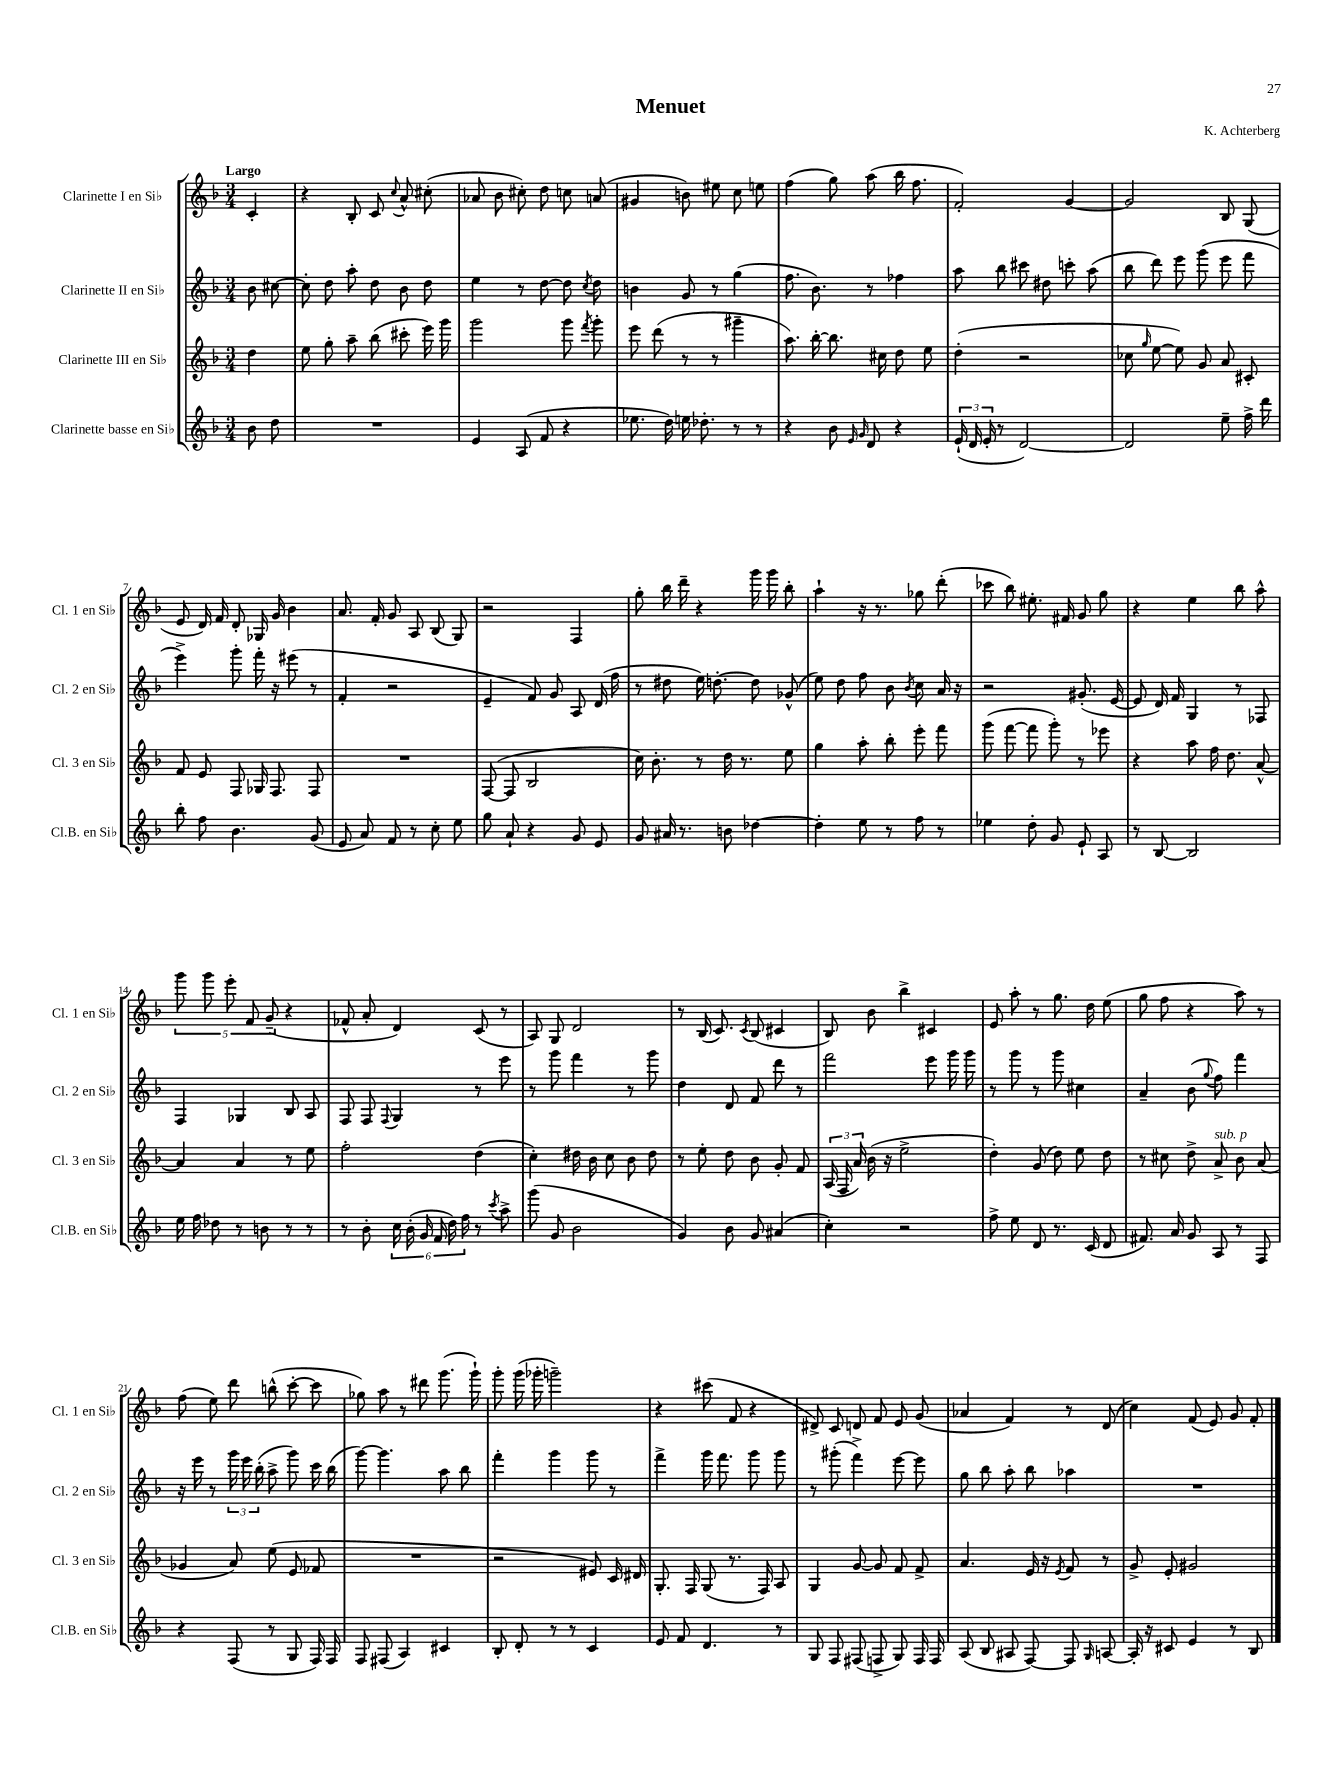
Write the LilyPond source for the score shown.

\header { title = "Menuet" composer = "K. Achterberg" }
<<
\new StaffGroup <<
\new Staff = "s0" \with { instrumentName = "Clarinette I en Sib" shortInstrumentName = "Cl. 1 en Sib" } {
    \clef treble \key f \major \numericTimeSignature \time 3/4 \partial 4 \tempo "Largo"
    \autoBeamOff c'4-. |
    r4 bes8-. c'8 \appoggiatura { c''8 } a'8-^ cis''8-.( |
    aes'8 bes'8 cis''8-.) d''8 c''8 a'8( |
    gis'4 b'8) eis''8 c''8 e''8 |
    f''4( g''8) a''8( bes''16 f''8. |
    f'2-.) g'4~ |
    g'2 bes8 g8( |
    e'8 d'16) f'16 d'8-. ges16 g'16 bes'4 |
    a'8. f'16-. g'8 a8 bes8( g8) |
    r2 f4 |
    g''8-. bes''16 d'''16-- r4 g'''16 g'''16 bes''8-. |
    a''4-! r16 r8. ges''8 d'''8-.( |
    ces'''8 bes''8) eis''8.-. fis'16 g'8 g''8 |
    r4 e''4 bes''8 a''8-^ |
    \tuplet 5/4 { g'''8 g'''8 e'''8-. f'8 g'8--( } r4 |
    fes'8-^ a'8-. d'4) c'8( r8 |
    a8) g8 d'2 |
    r8 bes16( c'8.) \acciaccatura { c'8 } bes8( cis'4 |
    bes8) bes'8 bes''4-> cis'4 |
    e'8 a''8-. r8 g''8. d''16 e''8( |
    g''8 f''8 r4 a''8) r8 |
    f''8( e''8) d'''8 b''8-^( c'''8~-. c'''8 |
    ges''8) a''8 r8 dis'''8 g'''8.( g'''16-!) |
    g'''8-. g'''16( ges'''16-. g'''2--) |
    r4 cis'''8( f'8 r4 |
    dis'8->) c'8 d'8 f'8 e'8 g'8( |
    aes'4 f'4) r8 d'8( |
    c''4) f'8( e'8) g'8 f'8-. \bar "|." |
}
\new Staff = "s1" \with { instrumentName = "Clarinette II en Sib" shortInstrumentName = "Cl. 2 en Sib" } {
    \clef treble \key f \major \numericTimeSignature \time 3/4 \partial 4
    \autoBeamOff bes'8 cis''8~ |
    cis''8-. d''8 a''8-. d''8 bes'8 d''8 |
    e''4 r8 d''8~ d''8 \acciaccatura { c''8 } d''8 |
    b'4 g'8 r8 g''4( |
    f''8. bes'8.) r8 fes''4 |
    a''8 bes''8 cis'''8 dis''8 c'''8-. a''8( |
    bes''8 d'''8) e'''8 g'''8( e'''8 f'''8 |
    e'''4->) g'''8-. f'''16-. r16 eis'''8( r8 |
    f'4-. r2 |
    e'4-- f'8) g'8 a8 d'16( f''16 |
    r8 dis''8 e''16) d''8.~-. d''8 ges'8-^( |
    e''8) d''8 f''8 bes'8 \acciaccatura { bes'8 } c''8 a'16 r16 |
    r2 gis'8.-.( e'16~ |
    e'8 d'16) f'16 g4 r8 fes8 |
    f4 ges4 bes8 a8 |
    f8 f8 \appoggiatura { f8 } g4 r8 e'''8 |
    r8 g'''8 f'''4 r8 g'''8 |
    d''4 d'8 f'8 d'''8 r8 |
    f'''2 e'''8 g'''16 g'''16 |
    r8 g'''8 r8 g'''8 cis''4 |
    a'4-- bes'8( \appoggiatura { g''8 } f''8) f'''4 |
    r16 e'''16 r8 \tuplet 3/2 { g'''16 e'''16 bes''16-.( } a''8-> g'''8) c'''16 bes''16( |
    g'''8~) g'''4. a''8 bes''8 |
    f'''4-. g'''4 g'''8 r8 |
    f'''4-> g'''16 f'''8. g'''8 g'''8 |
    r8 gis'''8-.( f'''4->) e'''8~ e'''8 |
    g''8 bes''8 a''8-. bes''8 aes''4 |
    R2. \bar "|." |
}
\new Staff = "s2" \with { instrumentName = "Clarinette III en Sib" shortInstrumentName = "Cl. 3 en Sib" } {
    \clef treble \key f \major \numericTimeSignature \time 3/4 \partial 4
    \autoBeamOff d''4 |
    e''8 g''8-. a''8-- bes''8( cis'''8-. e'''16) g'''16 |
    g'''2 g'''8 \acciaccatura { f'''8 } g'''8-. |
    e'''8 d'''8( r8 r8 gis'''4-- |
    a''8.) bes''16~-. bes''8. cis''16 d''8 e''8 |
    d''4-.( r2 |
    ces''8 \grace { g''16 } e''8~ e''8) g'8 a'8 cis'8-. |
    f'8 e'8 f8 ges16 f8. f8 |
    R2. |
    f8~( f8 bes2 |
    c''16) bes'8.-. r8 d''16 r8. e''8 |
    g''4 a''8-. bes''8-. e'''8-. f'''8 |
    g'''8( f'''8~ f'''8 g'''8-.) r8 ees'''8 |
    r4 a''8 f''16 d''8. a'8~-^ |
    a'4 a'4 r8 e''8 |
    f''2-. d''4( |
    c''4-.) dis''16 bes'16 c''8 bes'8 dis''8 |
    r8 e''8-. d''8 bes'8 g'8-. f'8 |
    \tuplet 3/2 { a16( f16 a'16) } bes'16( r16 e''2-> |
    d''4-.) g'8( d''8) e''8 d''8 |
    r8 cis''8 d''8-> a'8->^\markup { \italic "sub. p" } bes'8 a'8( |
    ges'4 a'8) e''8( e'8 fes'8 |
    R2. |
    r2 eis'8) c'16 dis'16 |
    g8.-. f16 g8( r8. f16) a8 |
    g4 g'8~ g'8 f'8 f'8-> |
    a'4. e'16 r16 \acciaccatura { e'8 } f'8 r8 |
    g'8-> e'8-. gis'2 \bar "|." |
}
\new Staff = "s3" \with { instrumentName = "Clarinette basse en Sib" shortInstrumentName = "Cl.B. en Sib" } {
    \clef treble \key f \major \numericTimeSignature \time 3/4 \partial 4
    \autoBeamOff bes'8 d''8 |
    R2. |
    e'4 a8( f'8 r4 |
    ees''8. d''16) e''16 des''8.-. r8 r8 |
    r4 bes'8 \grace { e'16 g'16 } d'8 r4 |
    \tuplet 3/2 { e'16-!( d'16 e'16-. } r8 d'2~) |
    d'2 e''8-- f''16-> d'''16 |
    bes''8-. f''8 bes'4. g'8( |
    e'8 a'8) f'8 r8 c''8-. e''8 |
    g''8 a'8-! r4 g'8 e'8 |
    g'8 ais'16 r8. b'8 des''4~ |
    des''4-. e''8 r8 f''8 r8 |
    ees''4 d''8-. g'8 e'8-! a8 |
    r8 bes8~ bes2 |
    e''16 f''16 des''8 r8 b'8 r8 r8 |
    r8 bes'8-. \tuplet 6/4 { c''16 bes'16-.( g'16 f'16 d''16) f''16 } r8 \acciaccatura { c'''8 } a''8-> |
    g'''8( g'8 bes'2 |
    g'4) bes'8 g'8 ais'4( |
    c''4-.) r2 |
    f''8-> e''8 d'8 r8. c'16( d'8 |
    fis'8.) a'16 g'8 a8 r8 f8 |
    r4 f8( r8 g8 f16) f16 |
    f8 fis8( a4) cis'4 |
    bes8-. d'8-. r8 r8 c'4 |
    e'8 f'8 d'4. r8 |
    g8 f8 fis8( f8-> g8) f16 f16 |
    a8( bes8 ais8 f8~) f8 \grace { g16 } a8~ |
    a16-. r16 cis'8 e'4 r8 bes8 \bar "|." |
}
>>
>>
